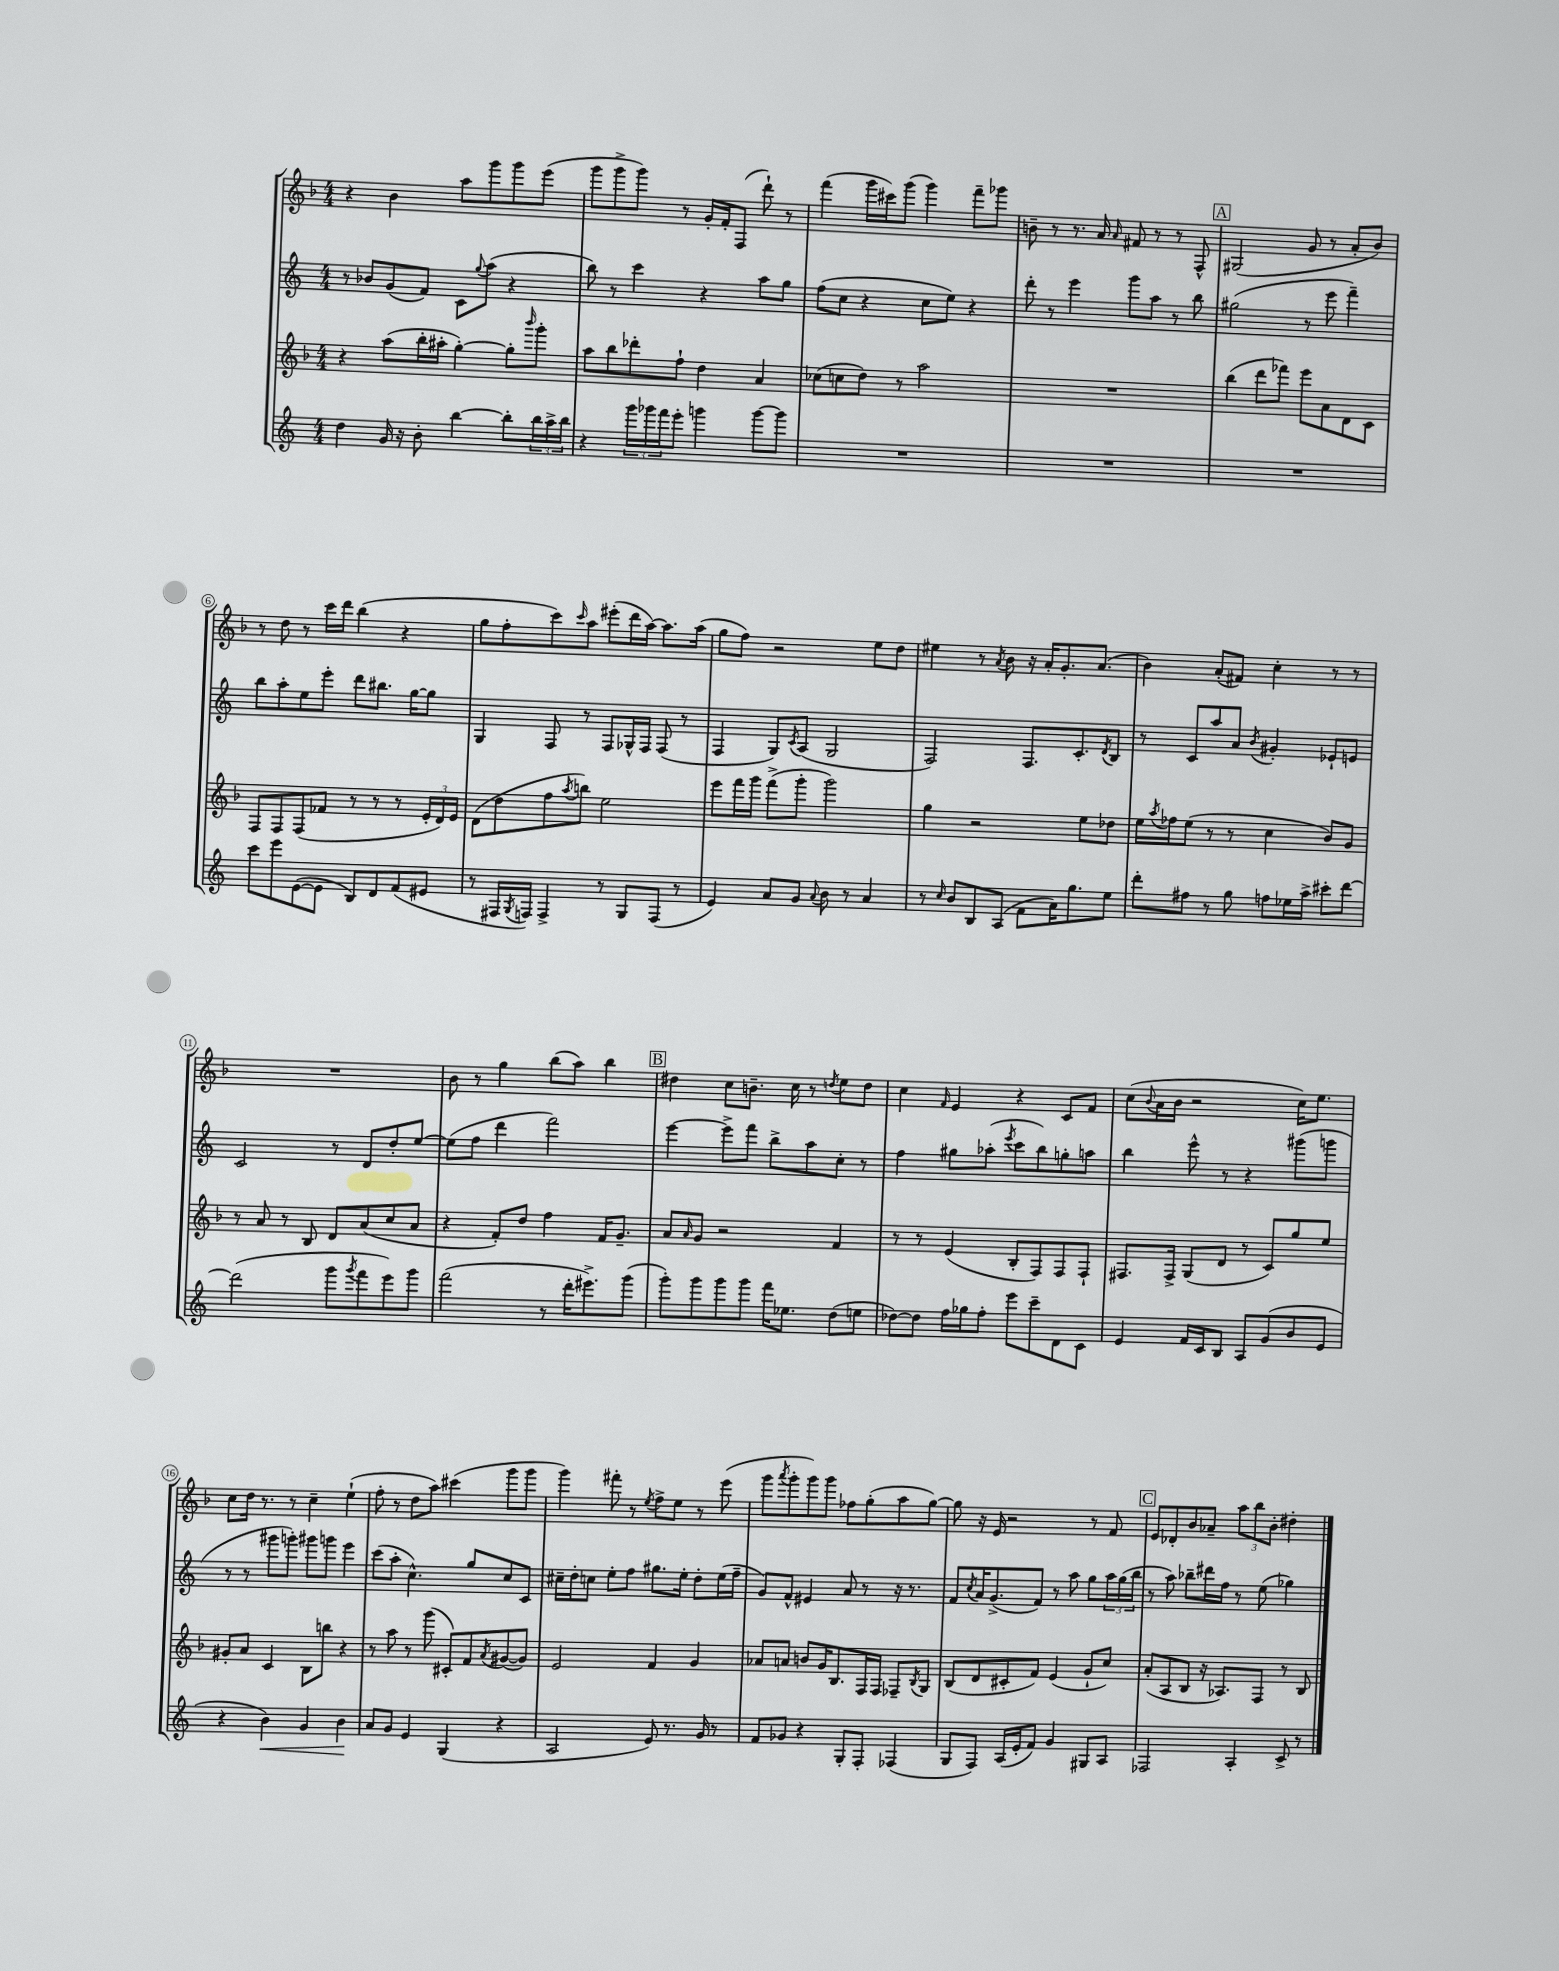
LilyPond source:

<<
\new StaffGroup <<
\new Staff = "s0" {
    \clef treble \key f \major \numericTimeSignature \time 4/4
    r4 bes'4 a''8 g'''8 g'''8 e'''8( |
    g'''8 g'''8-> g'''8) r8 g'16-. f'16-. f8( d'''8-!) r8 |
    f'''4( g'''16 cis'''16) g'''8( g'''4) f'''8-- ges'''8 |
    b'8-- r8 r8. a'16 \grace { a'16 } fis'8 r8 r8 f8-^ |
    \mark \markup { \box "A" } gis2( g'8 r8 a'8-. bes'8) |
    r8 d''8 r8 c'''16 d'''16 bes''4( r4 |
    g''8 f''8-. c'''8) \grace { c'''16 } a''8 eis'''8-.( d'''16 a''16~) a''8. a''16( |
    g''8 f''8) r2 e''8 d''8 |
    eis''4 r8 \acciaccatura { a'8 } bes'8 r16 a'16-. g'8.-. a'8.( |
    bes'4) a'8-.( fis'8) c''4-. r8 r8 |
    R1 |
    bes'8 r8 g''4 bes''8( a''8) bes''4 |
    \mark \markup { \box "B" } dis''4 c''8 b'8.-- c''16 r8 \acciaccatura { d''8 } e''8 d''8 |
    c''4 \grace { f'16 } e'4 r4 c'8 f'8 |
    c''8( \appoggiatura { bes'8 } a'16 bes'16 r2 c''16) e''8. |
    c''8 d''16 r8. r8 c''4-- e''4-!( |
    f''8-. r8 d''8 a''8) cis'''4( g'''8 g'''8 |
    g'''4) fis'''8-. r8 \acciaccatura { e''8 } f''8-> e''8 r8 e'''8( |
    g'''8 \acciaccatura { a'''8 } g'''8-. g'''8) g'''8 fes''8 g''8-.( a''8 g''8~) |
    g''8 r16 e'16 r2 r8 f'8 |
    \mark \markup { \box "C" } e'8 des'8-. bes'8 aes'8-- \tuplet 3/2 { a''8 bes''8 bes'8-. } dis''4-. \bar "|." |
}
\new Staff = "s1" {
    \clef treble \key c \major \numericTimeSignature \time 4/4
    r8 bes'8 g'8( f'8) c'8 \appoggiatura { g''8 } a''8( r4 |
    b''8) r8 c'''4 r4 a''8 g''8 |
    f''8( c''8 r4 c''8 e''8) r4 |
    d'''8-. r8 e'''4 g'''8 a''8 r8 b''8 |
    \mark \markup { \box "A" } gis''2( r8 e'''8 f'''4--) |
    b''8 a''8-. e''8 e'''8-. d'''8 bis''8. g''16~ g''8 |
    g4 f8 r8 f8 ges16-^ f16 f8( r8 |
    f4 g8) \acciaccatura { c'8 } a8( g2 |
    f2) f8. c'8.-. \acciaccatura { d'8 } b8 |
    r8 c'8 a''8 a'8 \acciaccatura { b'8 } gis'4-. ees'8-! e'8 |
    c'2 r8 d'8 d''8-. e''8~ |
    e''8( f''8 d'''4 f'''2) |
    \mark \markup { \box "B" } e'''4~ e'''8-> f'''8 b''8-> a''8 c''8-. r8 |
    f''4 gis''8 aes''8-.( \acciaccatura { e'''8 } c'''8 b''8) g''8-. a''8 |
    b''4 e'''8-^ r8 r4 gis'''8( g'''8 |
    r8 r8 gis'''8 g'''8-.) gis'''8 g'''8 e'''4 |
    c'''8( a''8-. c''4.-^) g''8 c''8 c'8 |
    cis''16-- d''16-. c''8 e''8-. f''8 gis''8. e''16-. d''8-. e''16( f''16-- |
    g'8) f'8-^ eis'4 a'8 r8 r16 r8. |
    f'8 \acciaccatura { c''8 } a'16 g'8.->( f'8) r8 a''8 g''8 \tuplet 3/2 { a''16 g''16( b''16 } |
    \mark \markup { \box "C" } r8 a''8) bes''8-- dis'''16 f''16 r8 e''8( ges''4) \bar "|." |
}
\new Staff = "s2" {
    \clef treble \key f \major \numericTimeSignature \time 4/4
    r4 a''8( bes''16-. ais''16-. g''4~-.) g''8-. \grace { bes'''16 } g'''8-. |
    a''8 bes''8 des'''8-. f''8-! d''4 a'4 |
    ces''8( c''8 d''8) r8 a''2 |
    R1 |
    \mark \markup { \box "A" } bes''4( d'''8 fes'''8) e'''8 a'8 d'8 c'8 |
    f8 f8 f8( fes'8 r8 r8 r8 \tuplet 3/2 { e'16-. d'16) e'16 } |
    d'8( d''8 f''8 \acciaccatura { a''8 } b''8) e''2 |
    e'''8 f'''16 g'''16 f'''8->( g'''8-. g'''2) |
    g''4 r2 e''8 des''8 |
    e''16 \acciaccatura { a''8 } fes''16 e''8( r8 r8 c''4 bes'8) g'8 |
    r8 a'8 r8 bes8 d'8 a'8( c''8 a'8 |
    r4 f'8-.) d''8 f''4 f'16 g'8.-- |
    \mark \markup { \box "B" } a'8 \grace { a'16 } g'8 r2 f'4 |
    r8 r8 e'4( bes8-. f8) f8 f8-! |
    fis8. fis16-> g8( d'8 r8 c'8) g''8 e''8 |
    gis'8-. a'8 c'4 bes8 b''8 r4 |
    r8 a''8 r8 g'''8( cis'8-.) f'8 \acciaccatura { a'8 } gis'8~( gis'8) |
    e'2 f'4 g'4 |
    aes'8 a'8 b'8 g'16 bes8. f16 f16 fes8-- \acciaccatura { bes8 } g8 |
    bes8( d'8 cis'8-. f'8) e'4( g'8-! c''8) |
    \mark \markup { \box "C" } a'8-.( a8 bes8 r16 aes8.) f8 r8 bes8 \bar "|." |
}
\new Staff = "s3" {
    \clef treble \key c \major \numericTimeSignature \time 4/4
    d''4 g'16 r16 b'8-. b''4~ b''8-. \tuplet 3/2 { b''16 a''16-> b''16 } |
    r4 \tuplet 3/2 { g'''16 ges'''16 f'''16 } e'''8-. g'''4 g'''8~ g'''8 |
    R1 |
    R1 |
    \mark \markup { \box "A" } R1 |
    c'''8 e'''8 e'8~( e'8 b8) d'8 f'8( eis'8 |
    r8 fis16 \acciaccatura { g8 } f16) f4-> r8 g8 f8( r8 |
    e'4) a'8 g'8 \appoggiatura { a'8 } b'8 r8 a'4 |
    r8 \grace { c''16 } b'8 b8 a8( f'8 a'16) g''8. e''8 |
    d'''8-. fis''8 r8 g''8 f''8 ees''16 a''16-> cis'''8-. d'''8~ |
    d'''2( g'''8 \acciaccatura { g'''8 } f'''8 e'''8) g'''8 |
    f'''2( r8 d'''16-. eis'''8.->) g'''8( |
    \mark \markup { \box "B" } g'''8-.) g'''8 g'''8 g'''8 f'''16 ees''8. d''8( e''8 |
    des''8~) des''8 f''16 ges''16 f''8-. e'''8 c'''8-- d'8 c'8 |
    e'4 f'16 c'16 b8 a8 g'8( b'8 e'8 |
    r4 b'4\<) g'4 b'4\! |
    a'8 g'8 e'4 g4( r4 |
    a2 e'8) r8. g'16 r8 |
    f'8 ges'8 r4 g8-. f8-. fes4( |
    g8 f8) a16( e'16-. f'8) g'4 gis8 a8 |
    \mark \markup { \box "C" } fes2 a4-. c'8-> r8 \bar "|." |
}
>>
>>
\layout { \context { \Score \override BarNumber.stencil = #(make-stencil-circler 0.1 0.3 ly:text-interface::print) } }
